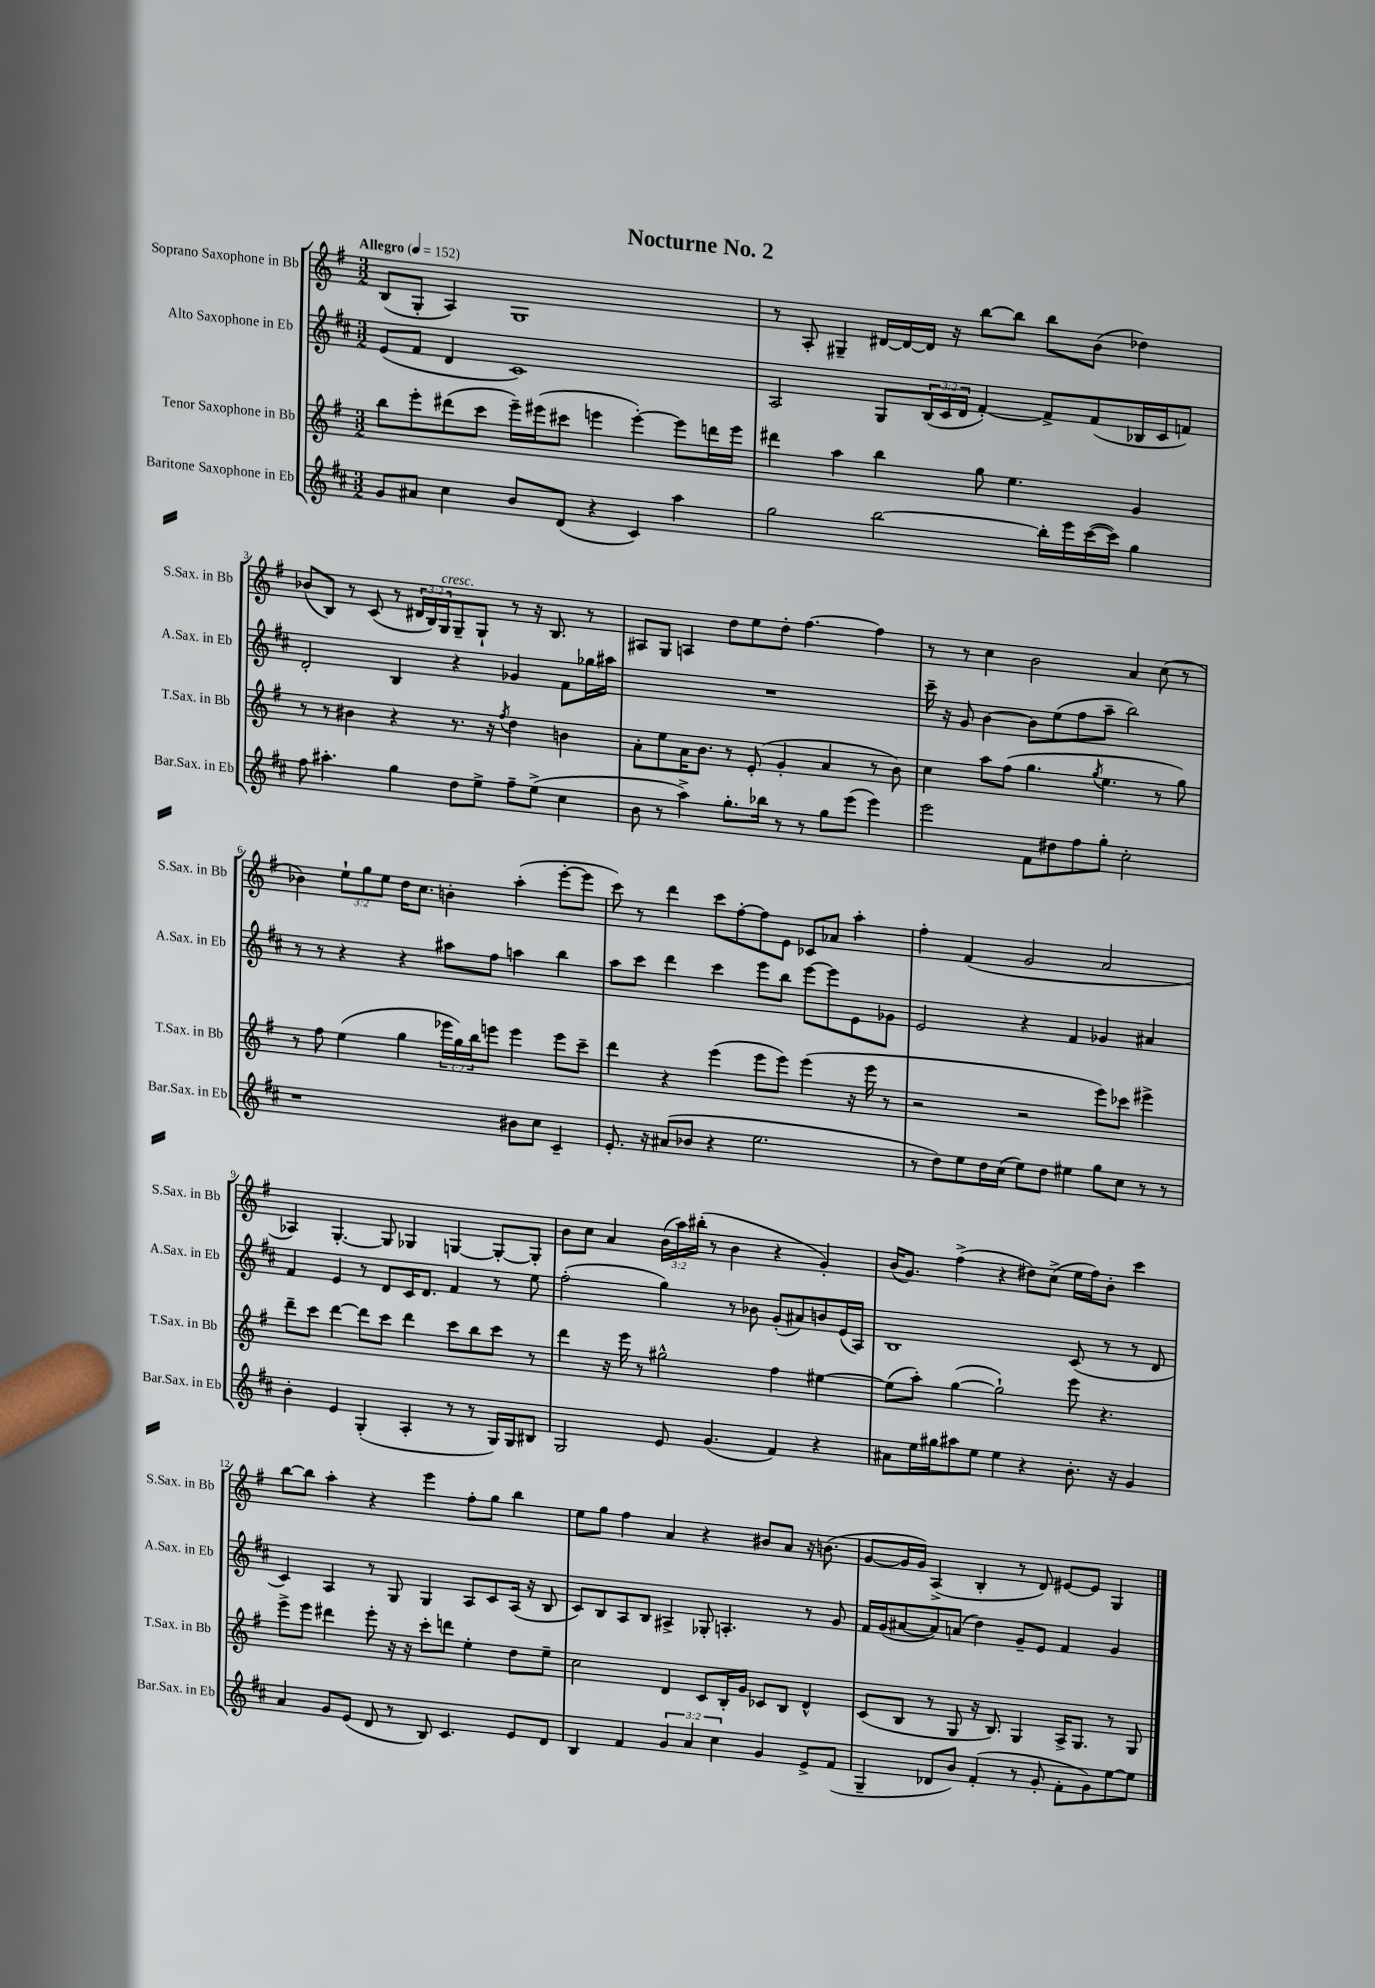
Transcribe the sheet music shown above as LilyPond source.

\header { title = "Nocturne No. 2" }
<<
\new StaffGroup <<
\new Staff = "s0" \with { instrumentName = "Soprano Saxophone in Bb" shortInstrumentName = "S.Sax. in Bb" } {
    \clef treble \key g \major \numericTimeSignature \time 3/2 \override Staff.TupletNumber.text = #tuplet-number::calc-fraction-text \tempo "Allegro" 4 = 152
    b8( g8-. a4) g1 |
    r8 a8-. gis4-- dis'16~ dis'16~ dis'16 r16 b''8~ b''8 b''8 b'8( des''4) |
    bes'8( b8) r8 c'8( r8 \tuplet 3/2 { dis'16 b16) g16^\markup { \italic "cresc." } } g8-- g8-! r8 r16 b8. r8 |
    ais8 g8 a4 d''8 e''8 d''8-. fis''4.~ fis''4 |
    r8 r8 c''4 b'2 a'4 c''8( r8 |
    bes'4) \tuplet 3/2 { e''8-! g''8 e''8 } d''16 c''8. b'4-. a''4-.( e'''8~-. e'''8 |
    c'''8) r8 d'''4 c'''8 fis''8~-. fis''8 e'8 ces'8 aes'8 a''4-. |
    fis''4-. fis'4( g'2 a'2 |
    aes4) g4.~-. g8 ges4 g4~ g8~-. g8-. |
    b'8 c''8 a'4 \tuplet 3/2 { b'16( a''16) bis''16-.( } r8 b'4 r4 g'4-.) |
    b'16( g'8.) fis''4->( r4 dis''8) c''8->( e''16 fis''16) b'8-. c'''4 |
    b''8~ b''8 a''4-. r4 e'''4 fis''8-. g''8 b''4 |
    e''8 g''8 fis''4 a'4 r4 bis'8 a'8 r16 b'8.( |
    g'8~ g'16 g'16) a4->( b4-. r8 d'8) eis'8~ eis'8 g4 \bar "|." |
}
\new Staff = "s1" \with { instrumentName = "Alto Saxophone in Eb" shortInstrumentName = "A.Sax. in Eb" } {
    \clef treble \key d \major \numericTimeSignature \time 3/2 \override Staff.TupletNumber.text = #tuplet-number::calc-fraction-text
    e'8( fis'8 d'4 cis'1) |
    a2 g8 \tuplet 3/2 { b16( cis'16 d'16 } fis'4~-.) fis'8-> fis'8( bes16 cis'16 f'8) |
    d'2-. b4 r4 ges'4 fis'8 ges''16 ais''16 |
    R1. |
    cis'''16-- r16 g'8 b'4~ b'8 e''8( fis''8 a''8-- b''2) |
    r8 r8 r4 r4 ais''8 fis''8 a''4 b''4 |
    a''8 cis'''8 d'''4 cis'''4 e'''8 b''8 e'''8~ e'''8 e'8 ges'8 |
    e'2 r4 fis'4 ges'4 ais'4 |
    fis'4 e'4 r8 d'8 cis'16 d'8. fis'4 r8 e''8 |
    fis''2-.( g''4) r8 bes'8 g'8-.( ais'8) b'8 e'16( a16) |
    b1 cis'8( r8 r8 d'8 |
    cis'4) a4 r8 g8 g4 a8 cis'8 a16( r16 b8 |
    cis'8) b8 a8 b8 ais4-> ges8-. a4.-. r8 g'8 |
    fis'16 g'16( ais'8~ ais'8) a'8( d''4) g'8-- e'8 fis'4 g'4 \bar "|." |
}
\new Staff = "s2" \with { instrumentName = "Tenor Saxophone in Bb" shortInstrumentName = "T.Sax. in Bb" } {
    \clef treble \key g \major \numericTimeSignature \time 3/2 \override Staff.TupletNumber.text = #tuplet-number::calc-fraction-text
    b''8 e'''8-. dis'''8( c'''8 e'''16--) eis'''16( cis'''8 e'''4 e'''4~-.) e'''8 d'''16 e'''16 |
    dis'''4 a''4 b''4 g''8 e''4. g'4 |
    r8 r8 bis'4 r4 r8. r16 \acciaccatura { fis''8 } d''4 b'4 |
    a'8-. e''8 a'16 b'8. r8 e'8-.( g'4-. a'4 r8 b'8) |
    c''4 a''8 fis''8( g''4. \acciaccatura { g''8 } e''4. r8 g''8) |
    r8 fis''8 e''4( g''4 \tuplet 3/2 { ees'''16 g''16) b''16 } e'''8 e'''4 e'''8 c'''8-- |
    d'''4 r4 e'''4( e'''8 e'''8) e'''4( r16 e'''16 r8 |
    r2 r2 e'''8) ces'''8 eis'''4-> |
    d'''8-- c'''8 d'''4~ d'''8 c'''8 d'''4 c'''8 b''8 c'''8 r8 |
    d'''4 r16 e'''16 r8 gis''2-^ fis''4 eis''4~ |
    eis''8( a''8-.) g''4~( g''2-!) e'''8 r4. |
    e'''8-> e'''8 dis'''4 e'''8-. r16 r16 c'''8-. d'''8 e''4-. d''8 e''8-- |
    c''2 d'4 c'8 b16-. g'16 ces'8 b8 d'4-^ |
    c'8( b8 r8 g8 r16 b8.) g4 a16-> g8. r8 g8 \bar "|." |
}
\new Staff = "s3" \with { instrumentName = "Baritone Saxophone in Eb" shortInstrumentName = "Bar.Sax. in Eb" } {
    \clef treble \key d \major \numericTimeSignature \time 3/2 \override Staff.TupletNumber.text = #tuplet-number::calc-fraction-text
    g'8 ais'8 cis''4 b'8 d'8( r4 cis'4) a''4 |
    g''2 b''2~ b''16-. e'''16 cis'''16~( cis'''16) g''4 |
    fis''8 ais''4.-. g''4 d''8 e''8-> fis''8-- e''8->( cis''4 |
    b'8 r8 a''4->) g''8.-. bes''16 r8 r8 g''8 e'''8( e'''4) |
    e'''2 fis'8 dis''8 fis''8 g''8-. cis''2-. |
    r1 bis'8 cis''8 cis'4-- |
    e'8.-. r16 ais'8( bes'8 r4 e''2. |
    r8 d''8) e''8 d''16 cis''16( e''8) d''8 eis''4 g''8 cis''8 r8 r8 |
    b'4-. e'4 g4-.( a4-. r8 r8 g16) g16 bis8 |
    g2 e'8 g'4.( fis'4) r4 |
    ais'8 e''16 gis''16 ais''8 e''8 e''4 r4 b'8.-. r16 g'4 |
    a'4 g'8 e'8( d'8 r8 b8) cis'4. e'8 d'8 |
    b4 fis'4 \tuplet 3/2 { g'4 a'4 cis''4 } g'4 e'8-> fis'8( |
    g4-- des'8 b'8) fis'4-.( r8 g'8-. fis'8-. g'8) e''8~ e''8 \bar "|." |
}
>>
>>
